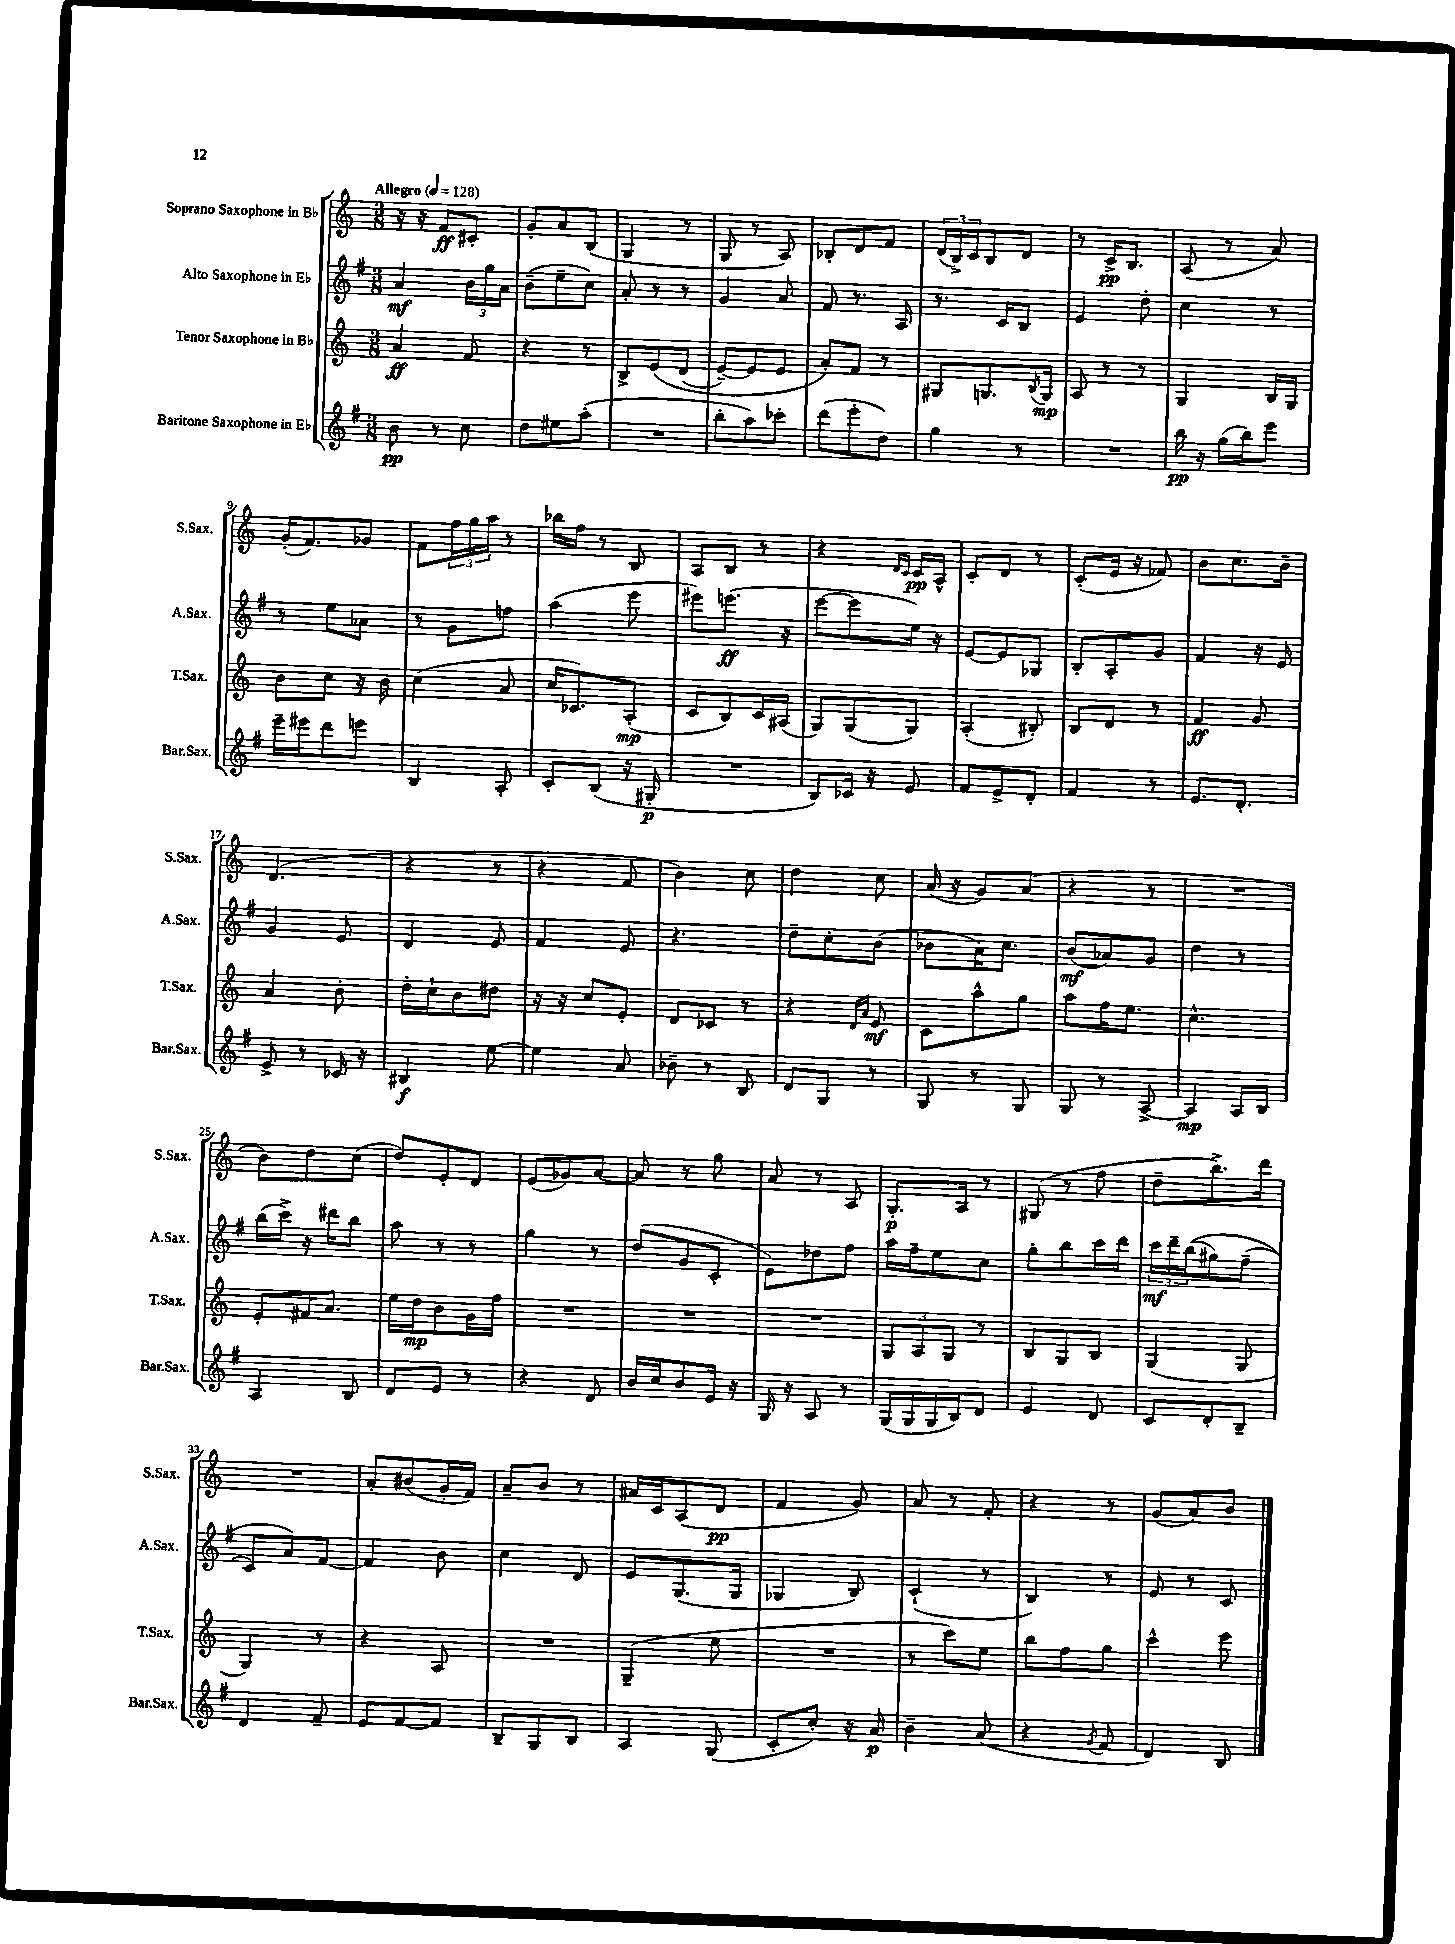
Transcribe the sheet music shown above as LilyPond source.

<<
\new StaffGroup <<
\new Staff = "s0" \with { instrumentName = "Soprano Saxophone in Bb" shortInstrumentName = "S.Sax." } {
    \clef treble \key c \major \numericTimeSignature \time 3/8 \tempo "Allegro" 4 = 128
    r16 r16 f'8\ff cis'8-. |
    g'8-. a'8 b8( |
    g4 r8 |
    g8 r8 a8) |
    bes8-. d'8 f'8 |
    \tuplet 3/2 { d'16( b16->) c'16 } b8 d'8 |
    r8 c'16->\pp b8. |
    a8( r8 a'8) |
    g'16-.( f'8.) ges'8 |
    f'8 \tuplet 3/2 { f''16 g''16 a''16 } r8 |
    bes''16 f''16 r8 b8 |
    a8 b8 r8 |
    r4 \grace { d'16 c'16 } c'16\pp a16-^ |
    c'8-. d'8 r8 |
    c'8-.( e'16 r16 fes'8) |
    b'8 c''8. b'16-- |
    d'4.( |
    r4 r8 |
    r4 f'8 |
    b'4) c''8 |
    d''4 c''8 |
    a'16( r16 g'8) a'8( |
    r4 r8 |
    R4. |
    b'8) d''8 c''8( |
    d''8) e'8-. d'8 |
    e'8( ges'8) a'8~ |
    a'8 r8 g''8 |
    a'8 r8 a8 |
    g8.-.\p a16 r8 |
    gis8( r8 f''8 |
    d''8-- b''8.->) d'''16 |
    R4. |
    a'8-. bis'8( g'16-. f'16) |
    a'8-- b'8 r8 |
    ais'16 c'16 a8( d'8\pp |
    f'4 g'8) |
    a'8 r8 f'8-. |
    r4 r8 |
    g'8( a'8) b'8 \bar "|." |
}
\new Staff = "s1" \with { instrumentName = "Alto Saxophone in Eb" shortInstrumentName = "A.Sax." } {
    \clef treble \key g \major \numericTimeSignature \time 3/8
    a'4\mf \tuplet 3/2 { b'16 g''16 a'16 } |
    b'8--( e''8-- c''8) |
    a'8-. r8 r8 |
    g'4 a'8 |
    fis'8 r8. a16 |
    r8. c'16 b8 |
    e'4 d''8-. |
    c''4 r8 |
    r8 e''8 aes'8 |
    r8 g'8 f''8 |
    a''4( e'''8 |
    eis'''8) e'''8.\ff( r16 |
    e'''8~ e'''8 e''16) r16 |
    e'8~ e'8 ges8 |
    b8-. a8-. g'8 |
    fis'4 r16 e'16 |
    g'4 e'8 |
    d'4 e'8 |
    fis'4 e'8 |
    r4. |
    d''8-- c''8-. b'8( |
    bes'8 a'16) c''8. |
    b'8\mf( aes'8) g'8 |
    d''4 r8 |
    b''16( c'''16->) r16 dis'''16 b''8 |
    a''8 r8 r8 |
    g''4 r8 |
    d''8( g'8 c'8-. |
    e'8) des''8 fis''8 |
    a''16 fis''16-- e''8 c''8 |
    g''8-. b''8 c'''16 d'''16 |
    \tuplet 3/2 { c'''16\mf d'''16-- b''16(\( } gis''8) fis''8--( |
    c'8) a'8\) fis'8~ |
    fis'4 b'8 |
    c''4 d'8 |
    e'8 g8.( g16 |
    ges4 b8) |
    c'4-!( r8 |
    b4) r8 |
    e'8 r8 c'8 \bar "|." |
}
\new Staff = "s2" \with { instrumentName = "Tenor Saxophone in Bb" shortInstrumentName = "T.Sax." } {
    \clef treble \key c \major \numericTimeSignature \time 3/8
    a'4\ff f'8 |
    r4 r8 |
    b8-> e'8\( d'8( |
    e'8~--) e'8 e'8 |
    a'8-.\) f'8 r8 |
    gis8 g8. \acciaccatura { b8 } g16\mp |
    a8 r8 r8 |
    g4 b16 g16 |
    b'8 c''8 r16 b'16 |
    c''4( a'8 |
    c''16 ces'8.) a8-.\mp( |
    c'8 b8) c'16 ais16( |
    g8) g8( g8) |
    a4-.( bis8-.) |
    b8 d'8 r8 |
    f'4\ff g'8 |
    a'4 b'8-. |
    d''16-. c''16-! b'8 dis''8 |
    r16 r16 c''8 e'8-. |
    d'8 ces'8 r8 |
    r4 \grace { d'16 a'16 } e'8\mf |
    c'8 a''8-^ g''8 |
    a''8 f''16 e''8. |
    c''4.-^ |
    e'8-. fis'16 a'8. |
    e''16 d''16\mp b'8 g'16 f''16 |
    R4. |
    R4. |
    R4. |
    \tuplet 3/2 { g8 a8 g8 } r8 |
    b8 g8 b8 |
    g4( g8 |
    g4) r8 |
    r4 a8 |
    R4. |
    g4--( e''8 |
    R4. |
    r8 c'''8) e''8 |
    b''8 f''8 g''8 |
    c'''4-^ e'''8 \bar "|." |
}
\new Staff = "s3" \with { instrumentName = "Baritone Saxophone in Eb" shortInstrumentName = "Bar.Sax." } {
    \clef treble \key g \major \numericTimeSignature \time 3/8
    b'8\pp r8 c''8 |
    d''8 eis''8 a''8-.( |
    R4. |
    b''8-. a''8) ces'''8-. |
    d'''8( e'''8-. d''8) |
    g''4 r8 |
    R4. |
    b''16\pp r16 g''16( b''16) e'''8 |
    e'''16-- eis'''16 d'''8 e'''8 |
    b4 a8-. |
    c'8-. b8( r16 gis16-.\p |
    R4. |
    b8) ces'16 r16 e'8 |
    fis'8 e'8-> d'8-. |
    fis'4 r8 |
    e'8. d'8.-. |
    e'8-> r8 ces'16 r16 |
    bis4\f e''8~ |
    e''4 a'8 |
    bes'8-- r8 b8 |
    d'8 g8 r8 |
    g8 r8 g8 |
    g8 r8 a8~-> |
    a4\mp a16 b16 |
    a4 b8 |
    d'8 e'8 r8 |
    r4 d'8 |
    b'16 c''16 b'8 e'16 r16 |
    g16 r16 a8 r8 |
    g16( g16 g16 b16) d'8 |
    e'4 d'8 |
    c'8 d'8-. b8-- |
    d'4 fis'8-- |
    e'8 fis'8~ fis'8 |
    b8-- g8 b8 |
    a4 g8( |
    c'8-. c''8-.) r16 a'16\p |
    b'4-- a'8( |
    r4 \acciaccatura { g'8 } fis'8 |
    d'4) b8 \bar "|." |
}
>>
>>
